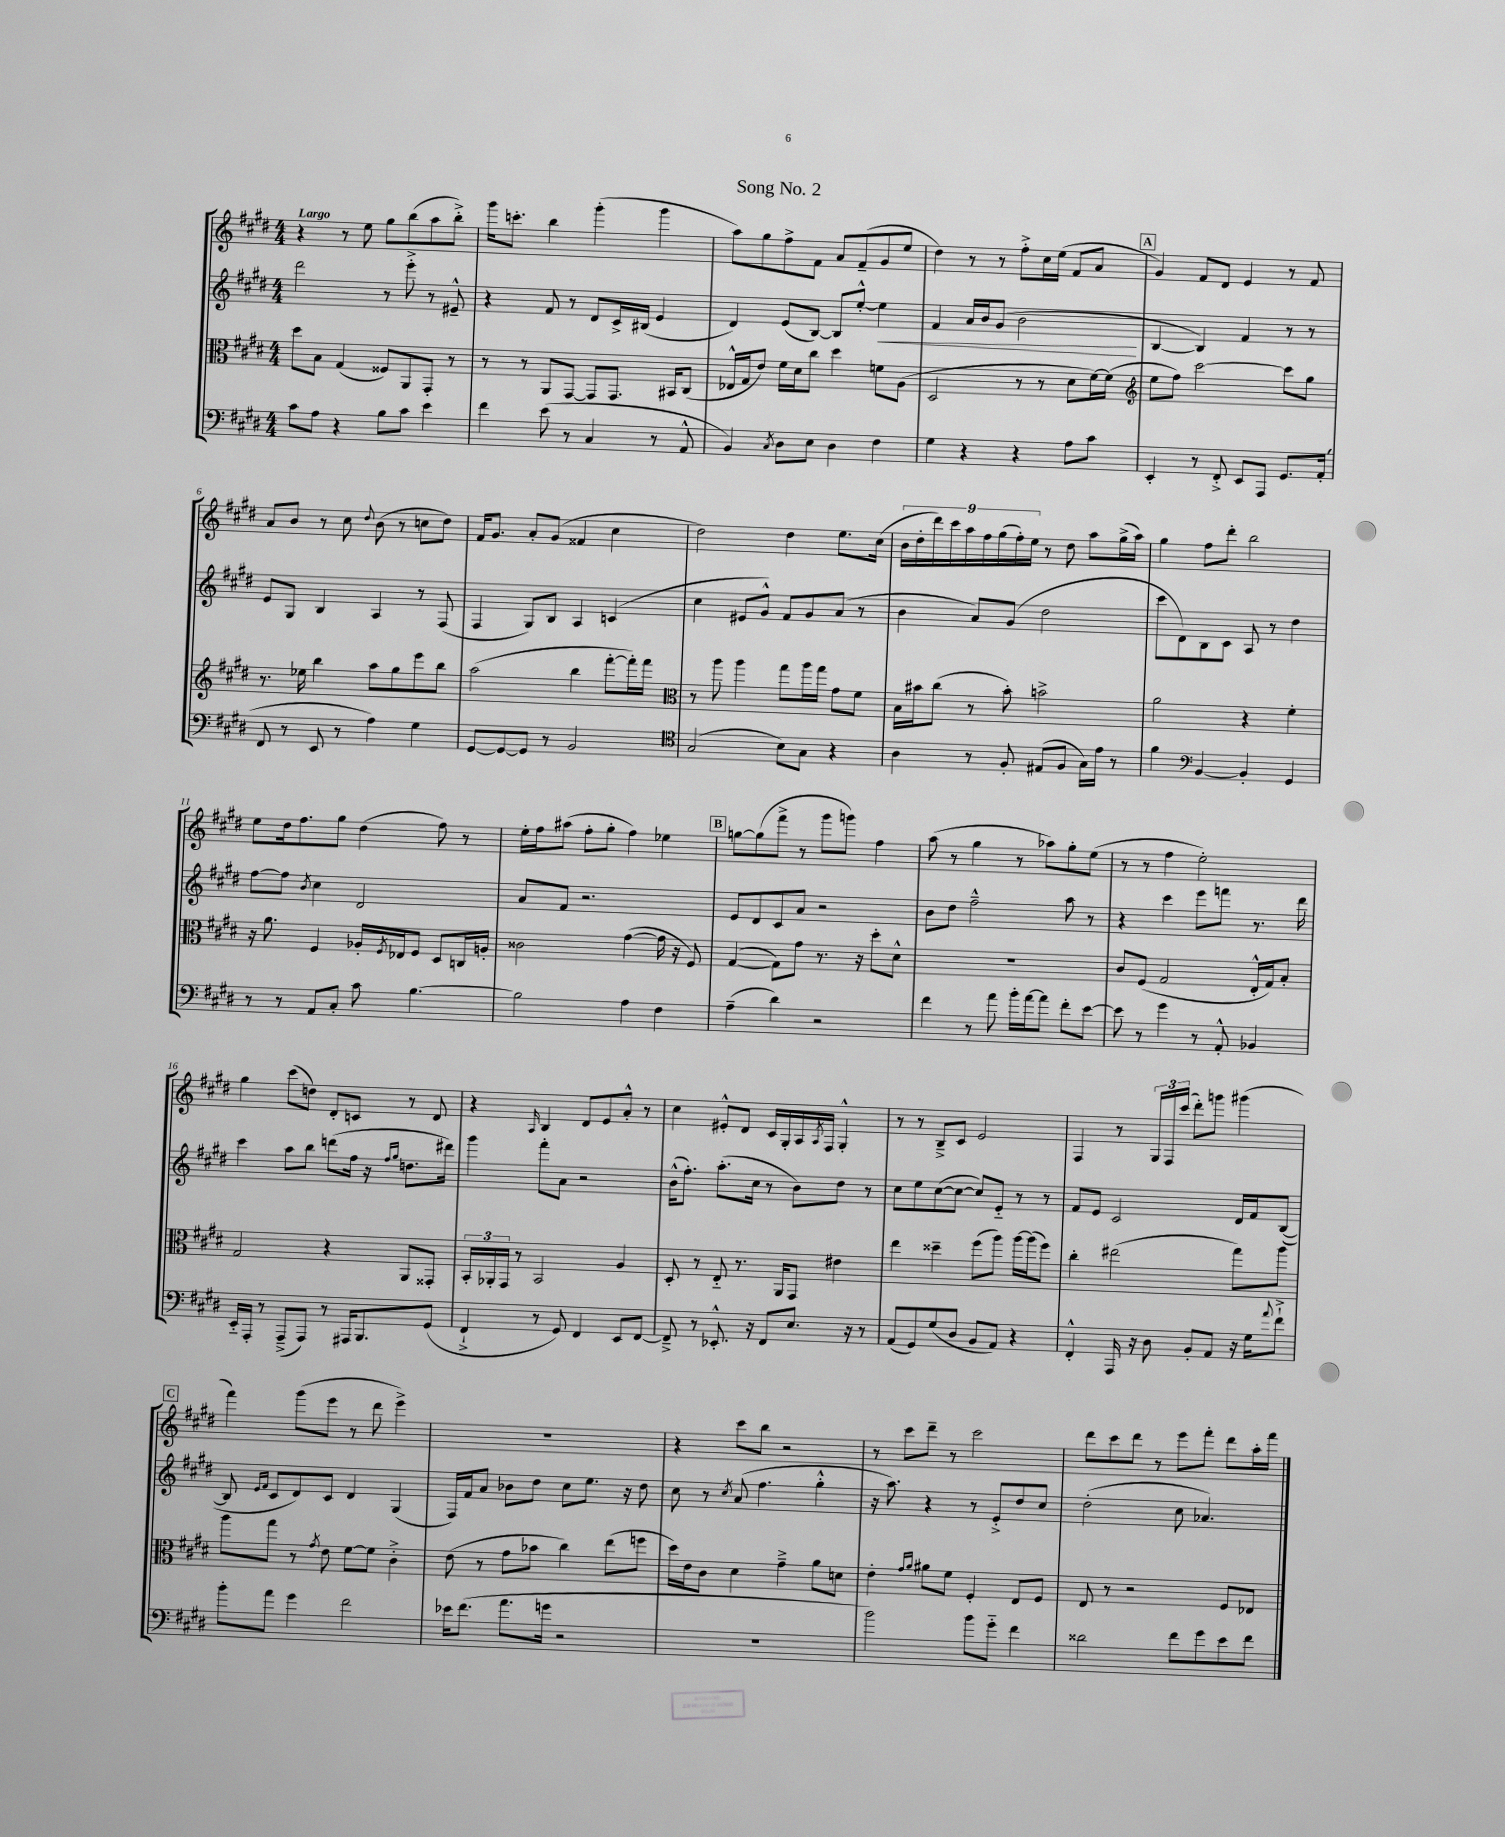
\header { title = "Song No. 2" }
<<
\new StaffGroup <<
\new Staff = "s0" {
    \clef treble \key e \major \numericTimeSignature \time 4/4 \tempo "Largo"
    r4 r8 e''8 gis''8 b''8( a''8 b''8-.->) |
    gis'''16 c'''8.-. b''4 gis'''4-.( gis'''4 |
    a''8) gis''8 fis''8-> fis'8 a'8 fis'8--( gis'8 e''8 |
    dis''4) r8 r8 fis''8-.-> cis''16 e''16( fis'8 a'8 |
    \mark \markup { \box "A" } gis'4) fis'8 dis'8 e'4 r8 fis'8 |
    a'8 b'8 r8 cis''8 \appoggiatura { dis''8 } b'8( r8 c''8 dis''8) |
    fis'16 gis'8. a'8-. gis'8( fisis'4 cis''4 |
    dis''2) dis''4 e''8. cis''16( |
    \tuplet 9/8 { b'16 dis''16-. dis'''16) cis'''16 a''16 fis''16 gis''16( fis''16-.) e''16 } r8 dis''8 a''8 gis''16->( a''16) |
    gis''4 fis''8 dis'''8-. b''2 |
    e''8 dis''16 fis''8. gis''8 dis''4( fis''8) r8 |
    e''16-. fis''16 ais''8( fis''8-. gis''8-. fis''4) ees''4 |
    \mark \markup { \box "B" } g''8~ g''8( fis'''8-> r8 gis'''8 g'''8) fis''4 |
    a''8( r8 gis''4 r8 aes''8) gis''8-. e''8( |
    r8 r8 fis''4 e''2-.) |
    gis''4 cis'''8( d''8) dis'8-. c'8 r8 dis'8 |
    r4 \grace { a16 } b4 dis'8 e'8 a'8-.-^ r8 |
    cis''4 eis'8-.-^ dis'8 cis'16 gis16-. a16 \acciaccatura { a8 } fis16 gis4-.-^ |
    r8 r8 b8---> cis'8 e'2 |
    fis4 r8 \tuplet 3/2 { gis16 fis16 cis'''16( } dis'''8-.) g'''8 gis'''4( |
    \mark \markup { \box "C" } fis'''4) gis'''8( e'''8 r8 dis'''8 e'''4->) |
    R1 |
    r4 cis'''8 b''8 r2 |
    r8 cis'''8 dis'''8-- r8 cis'''2 |
    dis'''8 cis'''8 dis'''8 r8 e'''8 fis'''8-. dis'''8 a''16-. fis'''16 \bar "|." |
}
\new Staff = "s1" {
    \clef treble \key e \major \numericTimeSignature \time 4/4
    dis'''2 r8 e'''8-.-> r8 eis'8---^ |
    r4 fis'8 r8 dis'8 cis'16-> bis16( e'4 |
    dis'4) e'8( b8~) b8 e''8~-.-^ e''4\< |
    fis'4 a'16 b'16 gis'8( b'2\! |
    \mark \markup { \box "A" } b4~ b4) fis'4 r8 r8 |
    e'8 gis8 b4 a4 r8 fis8( |
    fis4 gis8) b8 a4 c'4( |
    cis''4 eis'8 gis'8-^) fis'8 gis'8 a'8( r8 |
    b'4 a'8) gis'8( dis''2 |
    cis'''8 dis'8) b8 cis'8 a8 r8 dis''4 |
    fis''8~ fis''8 \acciaccatura { b'8 } cis''4 dis'2 |
    a'8 fis'8 r2. |
    \mark \markup { \box "B" } e'8 dis'8 cis'8 a'8 r2 |
    b'8 dis''8 fis''2---^ a''8 r8 |
    r4 cis'''4 e'''8 f'''8 r8. dis'''16 |
    cis'''4 a''8 b''8 d'''8( fis''16 r16 \grace { fis''16 gis''16 } d''8. dis'''16) |
    gis'''4 fis'''8-. a'8 r2 |
    b'16-^( fis''8.-.) a''8.-.( cis''16 r8 b'8) dis''8 r8 |
    cis''8 e''8 cis''8~( cis''8~ cis''8) e'8-_ r8 r8 |
    fis'8 e'8 cis'2 dis'16 fis'16 b8~( |
    \mark \markup { \box "C" } b8 \grace { e'16 fis'16 } cis'8 dis'8) cis'8 dis'4 gis4( |
    fis16) fis'16 a'8 bes'8 dis''8 cis''8 e''8. r16 dis''8 |
    cis''8 r8 \acciaccatura { cis''8 } a'8( fis''4. gis''4-.-^ |
    r16 a''8.) r4 r8 e'8-.-> dis''8 cis''8 |
    dis''2-.( cis''8 aes'4.) \bar "|." |
}
\new Staff = "s2" {
    \clef alto \key e \major \numericTimeSignature \time 4/4
    dis''8 b8 gis4( fisis8) a,8 gis,8-. r8 |
    r8 r8 a,8 gis,8~ gis,8 gis,8. bis,16 cis8( |
    ees16-^ gis16 e'8) fis'16 dis'16 cis''8 dis''4 f'8 a8( |
    dis2 r8 r8 dis'8 fis'16~) fis'16( |
    \mark \markup { \box "A" } \clef treble e''8 fis''8) cis'''2~ cis'''8 gis''8 |
    r8. ees''16 b''4 a''8 gis''8 e'''8 b''8 |
    a''2( b''4 fis'''8~-. fis'''16-.) fis'''16 |
    \clef alto r8 a''8 a''4 gis''8 a''16 gis''16 gis'8 fis'8 |
    b16 bis'16 cis''8( r8 bis'8-.) b'2-> |
    a'2 r4 fis'4-. |
    r16 a'8. fis4 aes16-. \acciaccatura { fis8 } ees16 fis8 dis8 c16 a16-. |
    cisis'2 gis'4~( gis'16 r16 fis8) |
    \mark \markup { \box "B" } gis4~( gis8) gis'8 r8. r16 dis''8-. dis'8-^ |
    R1 |
    cis'8 fis8( gis2 e16-.-^ gis16) b8-. |
    gis2 r4 a,8 gisis,8-. |
    \tuplet 3/2 { b,16-. aes,16-. gis,16 } r8 b,2 a4 |
    dis8-. r8 e8-_ r8. a,16 gis,8 eis'4 |
    e''4 disis''4-- fis''8( a''8) a''16~ a''16( fis''8) |
    cis''4-. eis''2( gis''8) a''8 |
    \mark \markup { \box "C" } a''8 gis''8 r8 \acciaccatura { gis'8 } e'8 fis'8~ fis'8 cis'4-.-> |
    e'8( r8 gis'8 bes'8 cis''4) e''8( f''8 |
    dis''16) e'16 cis'8 dis'4 gis'4---> a'8 d'8 |
    e'4-. \grace { gis'16 a'16 } ais'8 fis'8 fis4-. e8 fis8 |
    e8 r8 r2 fis8 ees8 \bar "|." |
}
\new Staff = "s3" {
    \clef bass \key e \major \numericTimeSignature \time 4/4
    cis'8 a8 r4 b8 cis'8 e'4 |
    fis'4 e'8( r8 cis4 r8 a,8-^ |
    b,4) \acciaccatura { cis8 } dis8 e8 dis4 fis4 |
    gis4 r4 r4 a8 cis'8 |
    \mark \markup { \box "A" } e,4-. r8 fis,8-.-> e,8 a,,8 gis,8. a,16-.( |
    fis,8 r8 e,8 r8 a4) gis4 |
    gis,8~ gis,8~ gis,8 r8 b,2 |
    \clef tenor gis2( b8) gis8 r4 |
    a4 r8 fis8-. eis8( fis8 gis16) e'16 r8 |
    fis'4 \clef bass b,4~ b,4-. gis,4 |
    r8 r8 a,8 cis8-. cis'8 b4.~ |
    b2 a4 fis4 |
    \mark \markup { \box "B" } a4--( dis'4) r2 |
    fis'4 r8 a'8 b'16-. a'16~ a'8 fis'8-. e'8~ |
    e'8 r8 gis'4 r8 a,8-.-^ bes,4 |
    e,16-_ a,,16-. r8 a,,8--->( a,,8) r8 ais,,16 b,,8. gis,8( |
    fis,4-!-> r8 gis,8) fis,4 e,8 fis,8~ |
    fis,8---> r8 ees,8.-.-^ r16 fis,8 e8. r16 r8 |
    a,8( gis,8) gis8( dis8 b,8 a,8) r4 |
    fis,4-.-^ a,,16 r16 dis8 b,8-. a,8 r16 gis16 \appoggiatura { a'8 } fis'8-!-> |
    \mark \markup { \box "C" } b'8-. a'8 gis'4 fis'2 |
    ees'16 fis'8.( a'8. g'16 r2 |
    R1 |
    b'2) b'8 gis'8-_ fis'4 |
    disis'2 fis'8 gis'8 e'8 fis'8 \bar "|." |
}
>>
>>
